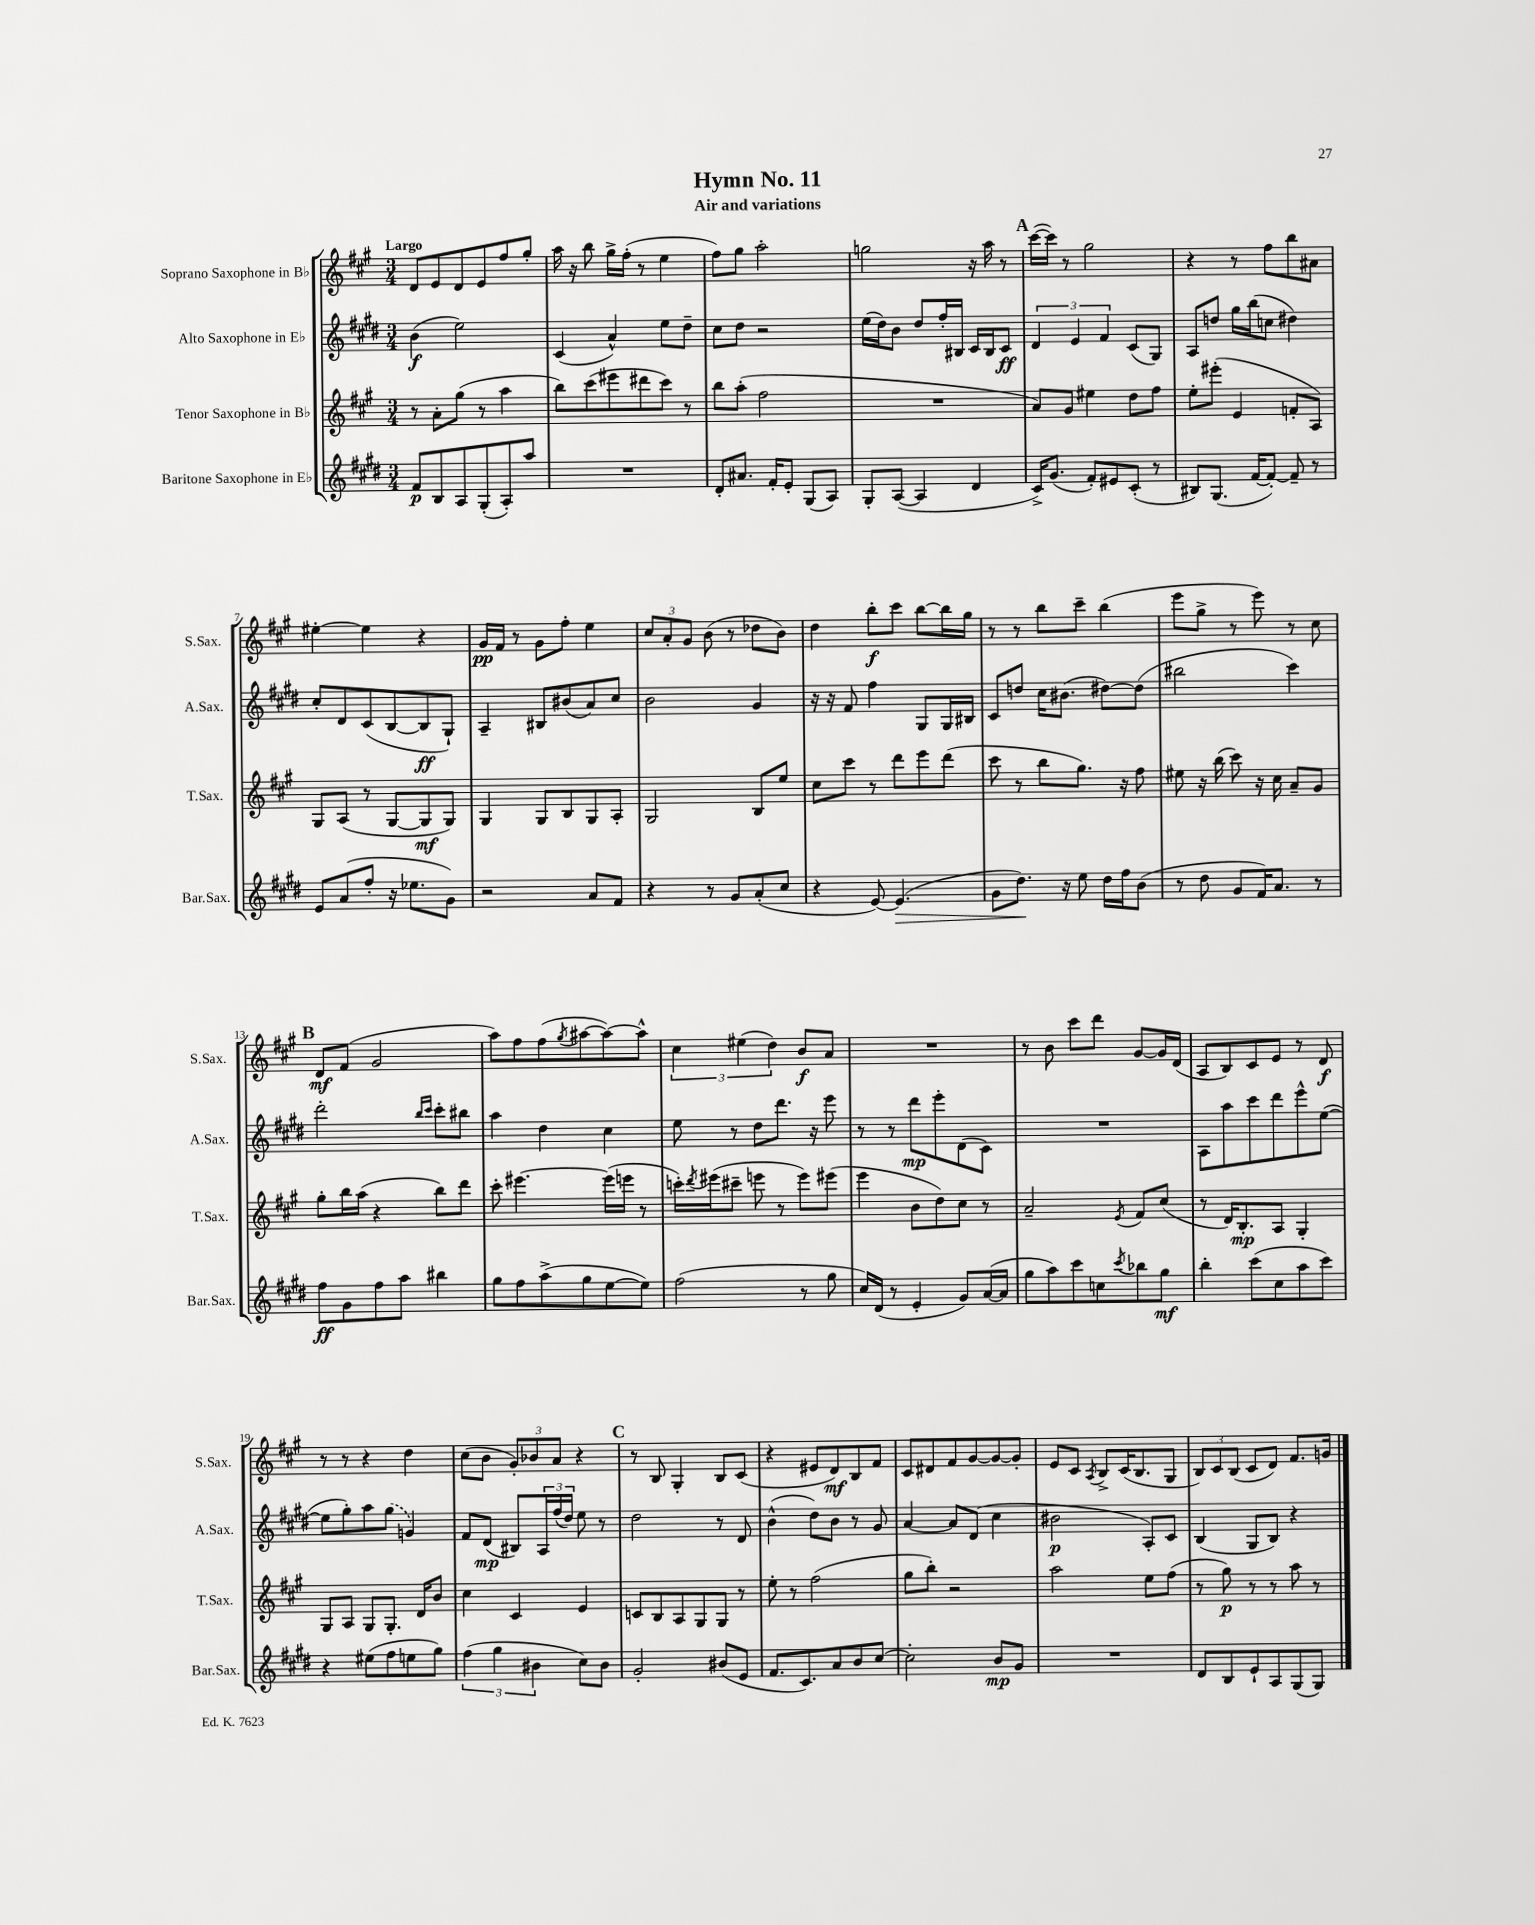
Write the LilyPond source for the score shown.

\header { title = "Hymn No. 11" subtitle = "Air and variations" }
<<
\new StaffGroup <<
\new Staff = "s0" \with { instrumentName = "Soprano Saxophone in Bb" shortInstrumentName = "S.Sax." } {
    \clef treble \key a \major \numericTimeSignature \time 3/4 \tempo "Largo"
    d'8 e'8 d'8 e'8 fis''8 gis''8-. |
    a''16 r16 b''8 gis''16-> fis''16-.( r8 e''4 |
    fis''8) gis''8 a''2-. |
    g''2 r16 a''16 r8 |
    \mark \markup { \bold "A" } cis'''16~( cis'''16) r8 gis''2 |
    r4 r8 fis''8 b''8 ais'8 |
    eis''4~-. eis''4 r4 |
    gis'16\pp fis'16 r8 gis'8 fis''8-. e''4 |
    \tuplet 3/2 { cis''8 a'8-. gis'8 } b'8( r8 des''8 b'8) |
    d''4 b''8-.\f cis'''8 b''8~ b''16 gis''16 |
    r8 r8 b''8 cis'''8-- b''4( |
    e'''8 gis''8-> r8 e'''8) r8 cis''8 |
    \mark \markup { \bold "B" } d'8\mf fis'8( gis'2 |
    a''8) fis''8 fis''8( \acciaccatura { gis''8 } ais''8~ ais''8~) ais''8-^ |
    \tuplet 3/2 { cis''4 eis''4( d''4) } b'8\f a'8 |
    R2. |
    r8 b'8 cis'''8 d'''8 gis'8~ gis'16 d'16( |
    a8 b8) cis'8 e'8 r8 d'8\f |
    r8 r8 r4 d''4 |
    cis''8( b'8 \tuplet 3/2 { gis'8-.) bes'8 a'8 } r4 |
    \mark \markup { \bold "C" } r8 b8 gis4-. b8 cis'8( |
    r4 eis'8 d'8\mf) b8 fis'8 |
    cis'8 dis'8 fis'8 gis'8~ gis'8~ gis'8-. |
    e'8 cis'8 \acciaccatura { a8 } b8-> cis'16( b8. gis8 |
    \tuplet 3/2 { b8) cis'8 b8( } cis'8 d'8) fis'8. g'16 \bar "|." |
}
\new Staff = "s1" \with { instrumentName = "Alto Saxophone in Eb" shortInstrumentName = "A.Sax." } {
    \clef treble \key e \major \numericTimeSignature \time 3/4
    b'4\f( e''2) |
    cis'4( a'4-^) e''8 dis''8-- |
    cis''8 dis''8 r2 |
    e''16( dis''16) b'8 dis''8 fis''16-. bis16 cis'16 bis16 cis'8\ff |
    \mark \markup { \bold "A" } \tuplet 3/2 { dis'4 e'4 fis'4 } cis'8( gis8) |
    a8 d''8 gis''16 b''16( c''8 dis''4) |
    cis''8-. dis'8 cis'8( b8~ b8\ff gis8-!) |
    a4-- bis8 bis'8( a'8) cis''8 |
    b'2 gis'4 |
    r16 r16 fis'8 fis''4 gis8 gis16 bis16 |
    cis'8 d''8 cis''16 bis'8.( dis''8~) dis''8( |
    bis''2 cis'''4) |
    \mark \markup { \bold "B" } dis'''2-. \grace { b''16 cis'''16 } cis'''8-. bis''8 |
    a''4 dis''4 cis''4 |
    e''8 r8 dis''8 dis'''8. r16 e'''8 |
    r8 r8 dis'''8\mp e'''8-. dis'8( cis'8) |
    R2. |
    a8 a''8 cis'''8 dis'''8 e'''8-^ e''8~( |
    e''8 gis''8-.) a''8 \once \slurDashed gis''8( g'4) |
    fis'8 dis'8\mp( bis8) \tuplet 3/2 { a16 fis''16( dis''16) } e''8 r8 |
    \mark \markup { \bold "C" } dis''2 r8 dis'8 |
    b'4-^( dis''8) b'8 r8 gis'8 |
    a'4~ a'8 dis'8( cis''4 |
    bis'2\p a8-.) cis'8 |
    b4( gis8 b8) r4 \bar "|." |
}
\new Staff = "s2" \with { instrumentName = "Tenor Saxophone in Bb" shortInstrumentName = "T.Sax." } {
    \clef treble \key a \major \numericTimeSignature \time 3/4
    r8 a'8-. gis''8( r8 a''4 |
    b''8) cis'''8( eis'''8 dis'''8 cis'''8) r8 |
    b''8 a''8-.( fis''2 |
    R2. |
    \mark \markup { \bold "A" } a'8) gis'8 eis''4 d''8 fis''8 |
    e''8-. eis'''8-.( e'4 f'8-. a8) |
    gis8 a8( r8 gis8~ gis8\mf gis8) |
    gis4 gis8 b8 gis8 a8-. |
    gis2 b8 e''8 |
    cis''8 cis'''8 r8 d'''8 e'''8 d'''8( |
    cis'''8 r8 b''8 gis''8.) r16 fis''8 |
    eis''8 r16 b''16( cis'''8) r16 cis''16 a'8-- gis'8 |
    \mark \markup { \bold "B" } gis''8-. b''16 a''16( r4 b''8) d'''8 |
    cis'''8-. eis'''4.~ eis'''16( e'''16 r8 |
    c'''16-.) \acciaccatura { d'''8 } eis'''16( cis'''8-- e'''8 r8 e'''8) eis'''8( |
    e'''4 b'8 d''8) cis''8 r8 |
    a'2-- \acciaccatura { e'8 } fis'8 cis''8( |
    r8 d'16) b8.-.\mp a8 gis4-. |
    gis8 a8 gis8 gis8.-. d'16 b'8 |
    cis''4 cis'4 e'4 |
    \mark \markup { \bold "C" } c'8 b8 a8 gis8 gis8 r8 |
    e''8-. r8 fis''2( |
    gis''8 b''8-.) r2 |
    a''2 e''8 fis''8( |
    r8 gis''8\p) r8 r8 a''8 r8 \bar "|." |
}
\new Staff = "s3" \with { instrumentName = "Baritone Saxophone in Eb" shortInstrumentName = "Bar.Sax." } {
    \clef treble \key e \major \numericTimeSignature \time 3/4
    fis'8\p b8 a8 gis8-.( a8-.) a''8 |
    R2. |
    dis'8-. ais'8. fis'16-. e'8-. gis8( a8) |
    gis8-. a8~( a4 dis'4 |
    \mark \markup { \bold "A" } cis'16->) gis'8.( fis'8-.) eis'8 cis'8-.( r8 |
    bis8) gis8.( fis'16~ fis'8~-.) fis'8-- r8 |
    e'8 a'8( fis''8-. r16 ees''8. gis'8) |
    r2 a'8 fis'8 |
    r4 r8 gis'8 a'8-.( cis''8 |
    r4 e'8~) e'4.\>( |
    gis'8 dis''8.\!) r16 e''8 dis''16 fis''16 b'8( |
    r8 dis''8 gis'8 fis'16) a'8. r8 |
    \mark \markup { \bold "B" } fis''8\ff gis'8 fis''8 a''8 bis''4 |
    gis''8 fis''8 a''8->( gis''8 e''8~ e''8) |
    fis''2( r8 gis''8 |
    cis''16) dis'16( r8 e'4-. gis'8) a'16~( a'16 |
    gis''8 a''8) cis'''8 c''8 \acciaccatura { cis'''8 } bes''8 gis''8\mf |
    b''4-. cis'''8( cis''8 a''8 cis'''8) |
    r4 eis''8( fis''8 e''8 gis''8) |
    \tuplet 3/2 { fis''4( gis''4 bis'4 } cis''8) bis'8 |
    \mark \markup { \bold "C" } gis'2-. bis'8( e'8 |
    fis'8. cis'8.) a'8 b'8 cis''8~ |
    cis''2-. b'8\mp gis'8 |
    R2. |
    dis'8 b8 e'8-! a8 gis8( gis8) \bar "|." |
}
>>
>>
